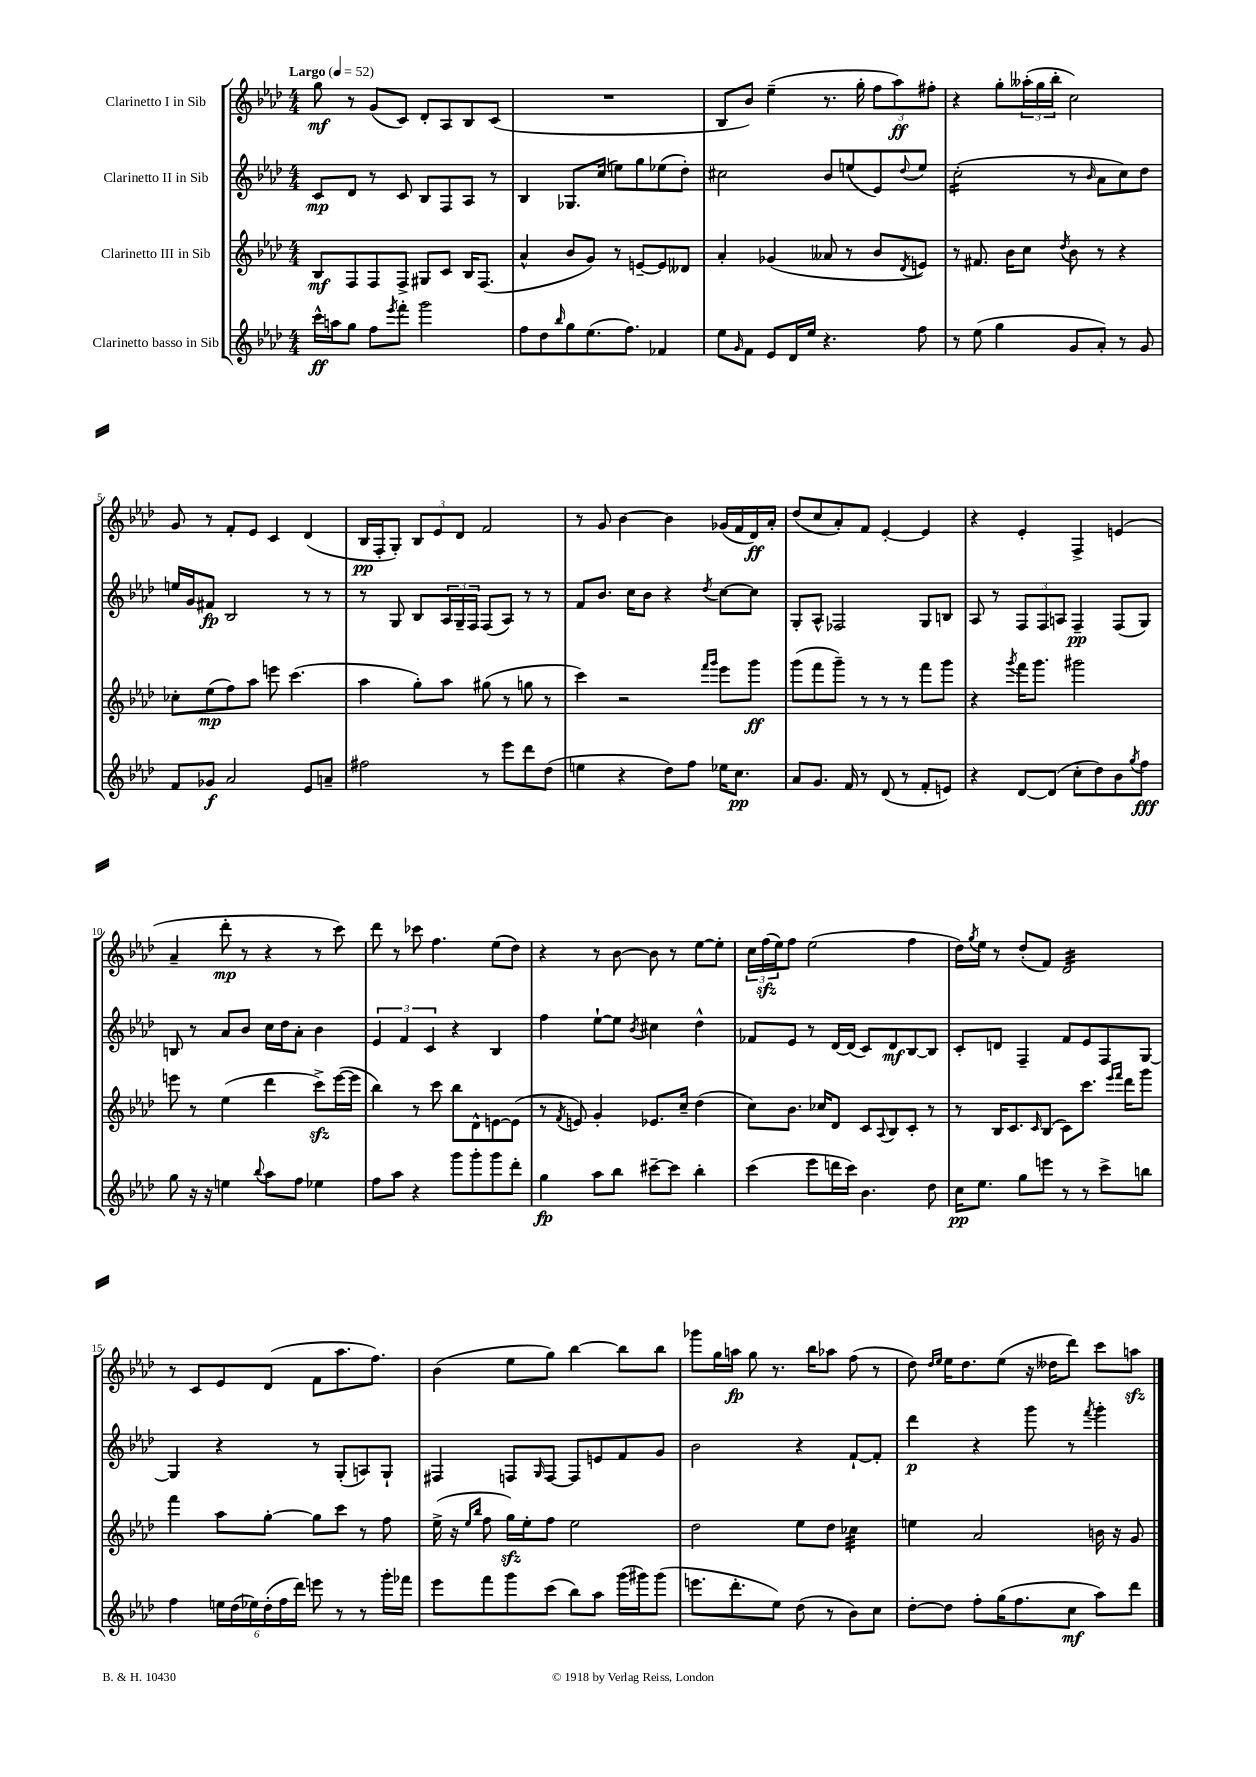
<<
\new StaffGroup <<
\new Staff = "s0" \with { instrumentName = "Clarinetto I in Sib" } {
    \clef treble \key aes \major \numericTimeSignature \time 4/4 \tempo "Largo" 4 = 52
    g''8\mf r8 g'8( c'8) des'8-. aes8 bes8 c'8( |
    R1 |
    bes8 bes'8) ees''4--( r8. g''16-. \tuplet 3/2 { f''8 aes''8\ff) fis''8-. } |
    r4 g''8-. \tuplet 3/2 { aeses''16-.( g''16 bes''16-. } c''2) |
    g'8 r8 f'8-. ees'8 c'4 des'4( |
    bes16\pp f16-. g8-.) \tuplet 3/2 { bes8 ees'8 des'8 } f'2 |
    r8 g'8 bes'4~ bes'4 ges'16( f'16 des'16\ff) aes'16-. |
    des''8( c''8 aes'8-.) f'8 ees'4~-. ees'4 |
    r4 ees'4-. f4-> e'4( |
    aes'4-- des'''8-.\mp r8 r4 r8 c'''8) |
    des'''8 r8 ces'''8 f''4. ees''8( des''8) |
    r4 r8 bes'8~ bes'8 r8 ees''8~ ees''8-. |
    \tuplet 3/2 { c''16 f''16\sfz( ees''16) } f''8 ees''2( f''4 |
    des''16) \acciaccatura { g''8 } ees''16 r8 des''8-.( f'8) des'2:32 |
    r8 c'8 ees'8 des'8( f'8 aes''8. f''8.) |
    bes'4( ees''8 g''8) bes''4~ bes''8 bes''8 |
    ges'''8 g''16 a''16\fp g''8 r8. bes''16 aes''8 f''8( r8 |
    des''8) \grace { des''16 ees''16 } ees''16 des''8. ees''8( r16 deses''16 des'''8) c'''8 a''8\sfz \bar "|." |
}
\new Staff = "s1" \with { instrumentName = "Clarinetto II in Sib" } {
    \clef treble \key aes \major \numericTimeSignature \time 4/4
    c'8\mp des'8 r8 c'8 bes8 f8 aes8 r8 |
    bes4 ges8. c''16( e''8) g''8 ees''8( des''8-.) |
    cis''2 bes'8 e''8( ees'8) \appoggiatura { des''8 } e''8 |
    c''2:16-.( r8 \grace { bes'16 } aes'8 c''8) des''8 |
    e''16 g'16 fis'8\fp bes2 r8 r8 |
    r8 g8 bes8 \tuplet 3/2 { aes16 g16-- f16 } f8( aes8) r8 r8 |
    f'8 bes'8. c''16 bes'8 r4 \acciaccatura { des''8 } c''8~ c''8 |
    g8-. aes8-^ fes2 g8 b8 |
    aes8 r8 \tuplet 3/2 { f8 f8 a8 } f4--\pp f8( g8) |
    b8 r8 aes'8 bes'8 c''16 des''16 aes'8-. bes'4 |
    \tuplet 3/2 { ees'4 f'4 c'4 } r4 bes4 |
    f''4 ees''8~-! ees''8 \acciaccatura { bes'8 } cis''4 des''4-^ |
    fes'8 ees'8 r8 des'16~ des'16( c'8) des'8\mf bes8~ bes8 |
    c'8-. d'8 f4-- f'8 ees'8 f8 g8~ |
    g4 r4 r8 g8-.( a8) g8-! |
    fis4 f8 \grace { g16 } f8~ f8 e'8 f'8 g'8 |
    bes'2 r4 f'8~-! f'8-. |
    des'''4\p r4 g'''8 r8 \acciaccatura { f'''8 } g'''4-. \bar "|." |
}
\new Staff = "s2" \with { instrumentName = "Clarinetto III in Sib" } {
    \clef treble \key aes \major \numericTimeSignature \time 4/4
    bes8\mf f8 f8 f8-> gis8 c'8 bes16 f8.( |
    aes'4-^ bes'8 g'8) r8 e'8~-- e'8 deses'8 |
    aes'4-. ges'4( aeses'8 r8 bes'8 \acciaccatura { des'8 } e'8) |
    r8 fis'8. bes'16 c''8 \acciaccatura { des''8 } bes'8 r8 r4 |
    ces''8-. ees''8\mp( f''8) aes''8 e'''8 c'''4.( |
    aes''4 g''8-.) aes''8 gis''8( r8 g''8 r8 |
    c'''4) r2 \grace { f'''16 g'''16 } ees'''8 g'''8\ff |
    g'''8( f'''8 g'''8--) r8 r8 r8 f'''8 g'''8 |
    r4 \acciaccatura { g'''8 } f'''16 g'''8. gis'''2 |
    e'''8 r8 ees''4( des'''4 c'''8->\sfz) e'''16~( e'''16 |
    bes''4) r8 c'''8 bes''8 des'8-^ e'8~ e'8( |
    r8 \acciaccatura { f'8 } e'8) g'4-. ees'8. c''16-- des''4( |
    c''8) bes'8. ces''16 des'8 c'8 \appoggiatura { aes8 } bes8 c'8-. r8 |
    r8 bes16 c'8. \grace { c'16 } bes8( c'8) c'''8. \grace { ees'''16 f'''16 } des'''16 g'''8 |
    f'''4 aes''8 g''8~-. g''8 c'''8 r8 f''8 |
    ees''16->( r16 \grace { ees''16 bes''16 } f''8 g''16\sfz) ees''16-. f''8 ees''2 |
    des''2 ees''8 des''8 ces''4:32 |
    e''4 aes'2 b'16 r16 g'8 \bar "|." |
}
\new Staff = "s3" \with { instrumentName = "Clarinetto basso in Sib" } {
    \clef treble \key aes \major \numericTimeSignature \time 4/4
    c'''16-^\ff a''16 g''8 f''8 \acciaccatura { ees'''8 } f'''8-. g'''2 |
    f''8 des''8 \grace { bes''16 } g''8 ees''8.( f''8.) fes'4 |
    ees''8 \grace { g'16 } f'8 ees'8 des'16 ees''16 r4. f''8 |
    r8 ees''8( g''4 g'8 aes'8-.) r8 g'8 |
    f'8 ges'8\f aes'2 ees'8 a'8-- |
    fis''2 r8 ees'''8 des'''8 des''8( |
    e''4 r4 des''8) f''8 ees''16 c''8.\pp |
    aes'8 g'8. f'16 r8 des'8( r8 f'8-. e'8) |
    r4 des'8~ des'8( c''8-. des''8) bes'8 \acciaccatura { g''8 } f''8\fff |
    g''8 r16 r16 e''4 \appoggiatura { bes''8 } aes''8 f''8 ees''4 |
    f''8 aes''8 r4 g'''8 g'''8-. g'''8 des'''8-. |
    g''4\fp aes''8 bes''8 cis'''8~-- cis'''8 bes''4-. |
    c'''4( ees'''8 d'''16 c'''16) bes'4. des''8 |
    c''16\pp ees''8. g''8 e'''8 r8 r8 c'''8-> b''8 |
    f''4 \tuplet 6/4 { e''16 des''16( ees''16) des''16-.( f''16 des'''16) } e'''8 r8 r8 g'''16-. fes'''16 |
    ees'''8 f'''8 g'''8 c'''8( bes''8) aes''8 g'''16( gis'''16) gis'''8( |
    e'''8. des'''8.-. ees''8) des''8( r8 bes'8) c''8 |
    des''8~-. des''8 f''8-. g''16( f''8. c''8\mf aes''8) des'''8 \bar "|." |
}
>>
>>
